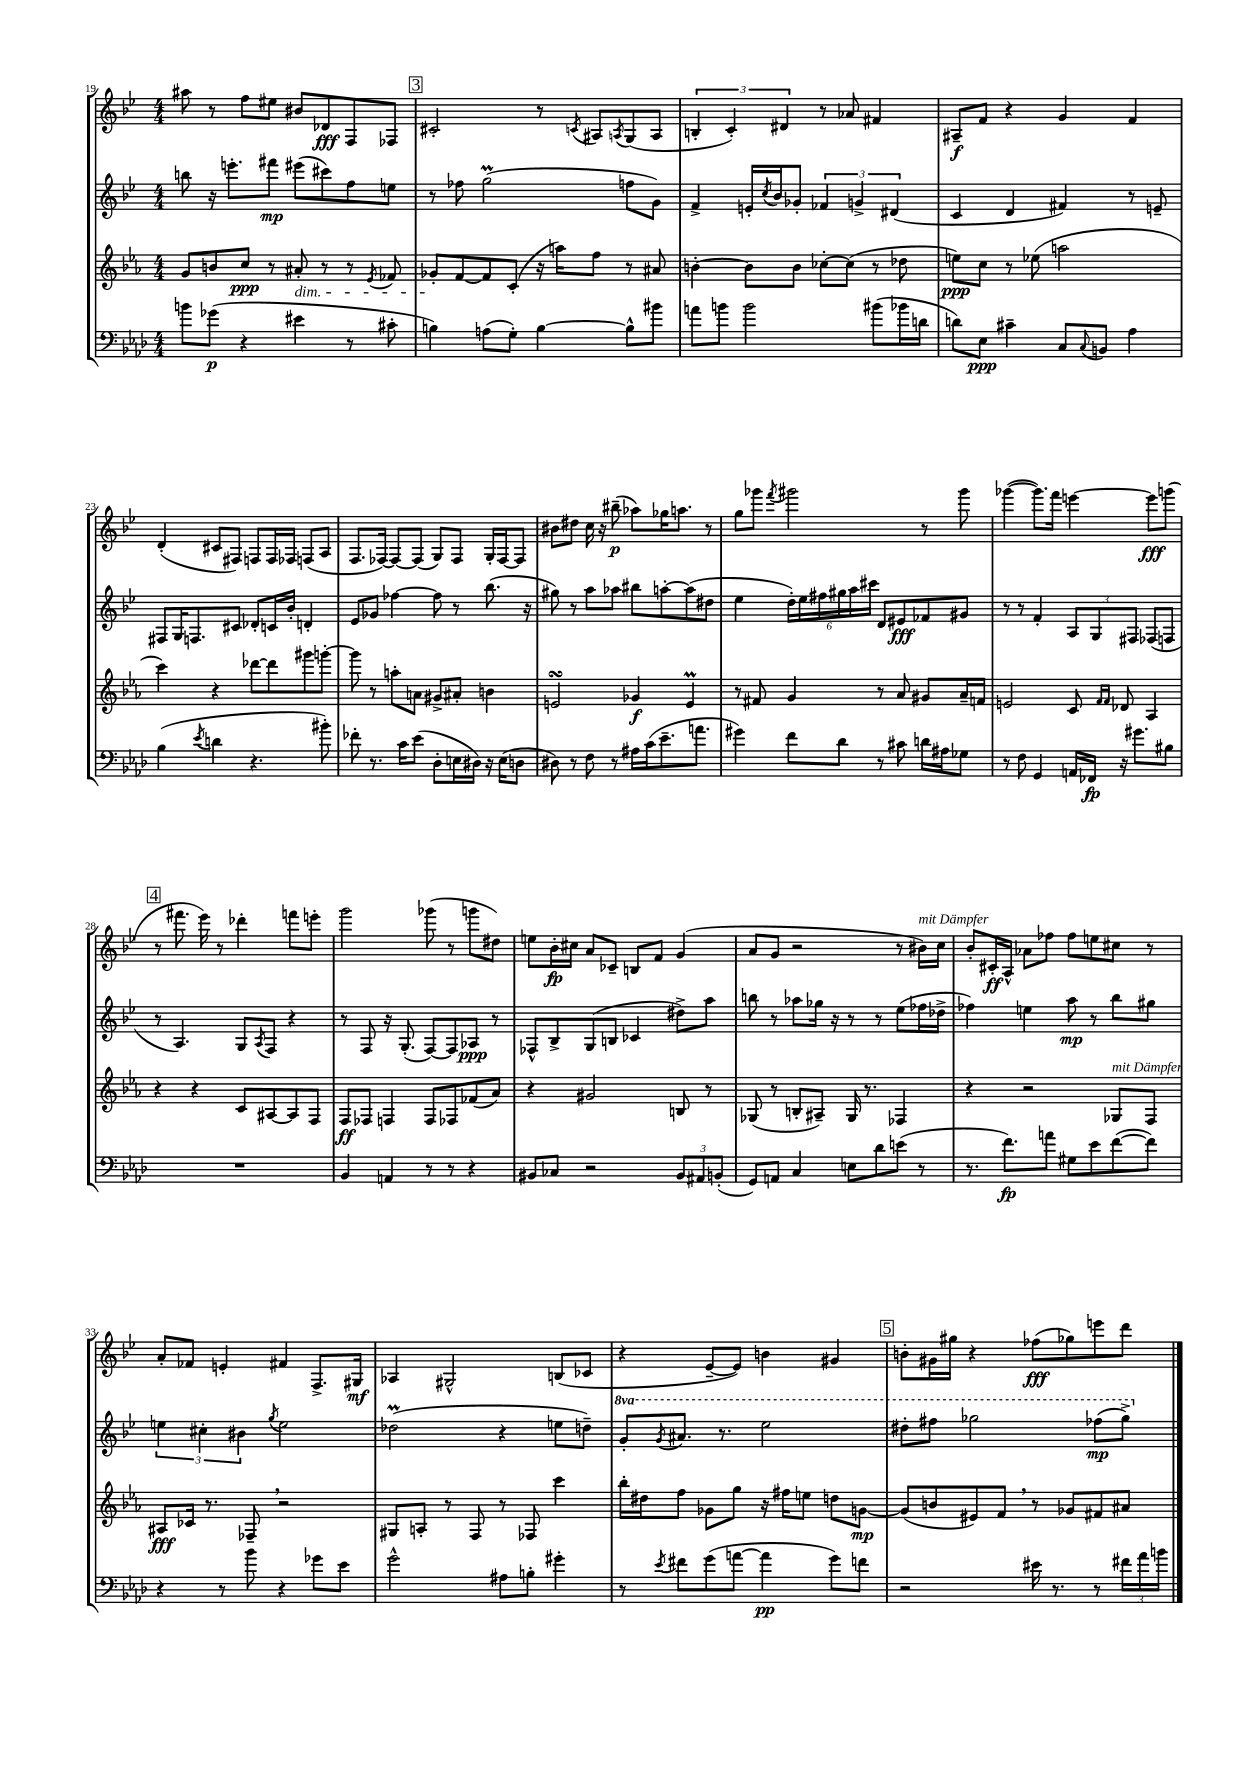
<<
\new StaffGroup <<
\new Staff = "s0" {
    \clef treble \key bes \major \numericTimeSignature \time 4/4
    ais''8 r8 f''8 eis''8 bis'8 des'8\fff f8 fes8 |
    \mark \markup { \box "3" } cis'2-. r8 \acciaccatura { c'8 } ais8 \acciaccatura { a8 } g8( a8 |
    \tuplet 3/2 { b4-. c'4-.) dis'4 } r8 aes'8 fis'4 |
    ais8--\f f'8 r4 g'4 f'4 |
    d'4-.( cis'8 fis8) f8 f16 fes16 f8( a8 |
    f8. fes16~) fes8~ fes8( g8) fes8 g16-. fes16~ fes8 |
    bis'8 dis''8 c''16 r16 bis''8--\p( aes''8) ges''16 a''8. r8 |
    g''8 ges'''8 \acciaccatura { f'''8 } gis'''2 r8 gis'''8 |
    ges'''4~( ges'''8.) f'''16 e'''4~ e'''8\fff g'''8( |
    \mark \markup { \box "4" } r8 fis'''8. ees'''16) r8 des'''4-. f'''8 e'''8-. |
    g'''2 ges'''8( r8 g'''8 dis''8) |
    e''8 bes'16-.\fp cis''16 a'8 ces'8-- b8 f'8 g'4( |
    a'8 g'8 r2 r8 bis'16^\markup { \italic "mit Dämpfer" }) c''16 |
    bes'8-. cis'16-.\ff a16-^ aes'8 fes''8 fes''8 e''8 cis''8 r8 |
    a'8-. fes'8 e'4-. fis'4 f8.-> gis16\mf |
    aes4 gis2-^ b8( ces'8 |
    r4 ees'8~-- ees'8) b'4 gis'4 |
    \mark \markup { \box "5" } b'8-. gis'16 gis''16 r4 fes''8\fff( ges''8) e'''8 d'''8 \bar "|." |
}
\new Staff = "s1" {
    \clef treble \key bes \major \numericTimeSignature \time 4/4 \set Staff.ottavationMarkups = #ottavation-simple-ordinals
    b''8 r16 e'''8.-. fis'''8\mp eis'''8( cis'''8) f''8 e''8 |
    \mark \markup { \box "3" } r8 fes''8 g''2\prall( f''8 g'8) |
    f'4-> e'16-. \acciaccatura { c''8 } bes'16 ges'8-. \tuplet 3/2 { fes'4 g'4-> dis'4( } |
    c'4 d'4 fis'4) r8 e'8-- |
    fis8 g16 f8. cis'8 des'8-. c'16 bes'16-. d'4-. |
    ees'8 ges'8 fes''4~ fes''8 r8 bes''8.( r16 |
    gis''8) r8 a''8 aes''8 bis''8 a''8~-. a''8( dis''8 |
    ees''4 \tuplet 6/4 { d''16-.) ees''16 fis''16 gis''16 a''16 cis'''16 } d'8 eis'8\fff fes'8 gis'8 |
    r8 r8 f'4-. \tuplet 3/2 { a8 g8 fis8 } fes8( f8 |
    \mark \markup { \box "4" } r8 a4.) g8 \acciaccatura { a8 } f8 r4 |
    r8 f8 r16 g8.-.( f8~) f8 aes8\ppp r8 |
    fes8-^ bes8-> g8( b8 ces'4 dis''8->) a''8 |
    b''8 r8 aes''8 ges''16 r16 r8 r8 ees''8( fes''16 des''16-> |
    fes''4) e''4 a''8\mp r8 bes''8 gis''8 |
    \tuplet 3/2 { e''4 cis''4-. bis'4 } \acciaccatura { g''8 } e''2 |
    des''2\prall( r4 e''8 d''8--) |
    \ottava #1 g''8-. \acciaccatura { g''8 } ais''8. r8. ees'''2 |
    \mark \markup { \box "5" } dis'''8-. fis'''8 ges'''2 fes'''8\mp( ges'''8->) \ottava #0 \bar "|." |
}
\new Staff = "s2" {
    \clef treble \key ees \major \numericTimeSignature \time 4/4
    g'8 b'8 c''8\ppp r8 ais'8-.\dim r8 r8 \acciaccatura { ees'8 } fes'8 |
    \mark \markup { \box "3" } ges'8-.\! f'8~ f'8 c'8-.( r16 a''16) f''8 r8 ais'8 |
    b'4~-. b'8 b'8 ces''8~-. ces''8( r8 des''8 |
    e''8\ppp) c''8 r8 ees''8( a''2 |
    c'''4) r4 des'''8~ des'''8 gis'''8 g'''8~-. |
    g'''8 r8 a''8-. a'8 gis'8-> ais'8-. b'4 |
    e'2\turn ges'4\f e'4\prall |
    r8 fis'8 g'4 r8 aes'8 gis'8 aes'16-- f'16 |
    e'2 c'8 \grace { f'16 f'16 } des'8 aes4 |
    \mark \markup { \box "4" } r4 r4 c'8 ais8~ ais8 f8 |
    f8\ff fes8 f4 f8 fes8 fes'8( aes'8) |
    r4 gis'2 b8 r8 |
    ges8( r8 b8-. ais8--) ges16 r8. fes4 |
    r4 r2 ges8^\markup { \italic "mit Dämpfer" } f8 |
    ais8\fff ces'16 r8. fes8-- \breathe r2 |
    gis8 a8-. r8 f8 r8 fes8 c'''4 |
    bes''16-. dis''16 f''8 ges'8 g''8 r16 fis''16 e''8 d''8 g'8~\mp |
    \mark \markup { \box "5" } g'8( b'8 eis'8) f'8 \breathe r8 ges'8 fis'8 ais'8 \bar "|." |
}
\new Staff = "s3" {
    \clef bass \key aes \major \numericTimeSignature \time 4/4
    b'8 ges'8\p( r4 eis'4 r8 cis'8-. |
    \mark \markup { \box "3" } b4) a8( g8-.) b4~ b8-^ bis'8 |
    a'8 b'8 b'2 bis'8( bes'16 d'16 |
    d'8) ees8\ppp cis'4-- c8 \appoggiatura { c8 } b,8 aes4 |
    bes4( \acciaccatura { ees'8 } d'4 r4. bis'8-.) |
    fes'8-. r8. c'16 ees'8( des8-. e16 dis16) r16 e16( d8 |
    dis8) r8 f8 r8 ais16 c'16( ees'8.-- a'8. |
    gis'4) f'8 des'8 r8 cis'8 d'16 ais16 ges8 |
    r8 f8 g,4 a,16 fes,16\fp r16 gis'8. bis8 |
    \mark \markup { \box "4" } R1 |
    bes,4 a,4 r8 r8 r4 |
    bis,8 ces8 r2 \tuplet 3/2 { bis,8 ais,8 b,8-.( } |
    g,8) a,8 c4 e8 des'8 e'8( r8 |
    r8. f'8.\fp) a'8 gis8 ees'8 f'8~( f'8) |
    r4 r8 bes'8 r4 ges'8 ees'8 |
    g'2-^ ais8 b8-. gis'4-. |
    r8 \acciaccatura { ees'8 } fis'8 g'8( a'8~ a'4\pp g'8) f'8 |
    \mark \markup { \box "5" } r2 eis'16 r8. r8 \tuplet 3/2 { fis'16 aes'16 b'16 } \bar "|." |
}
>>
>>
\layout { \context { \Score currentBarNumber = #19 } }
